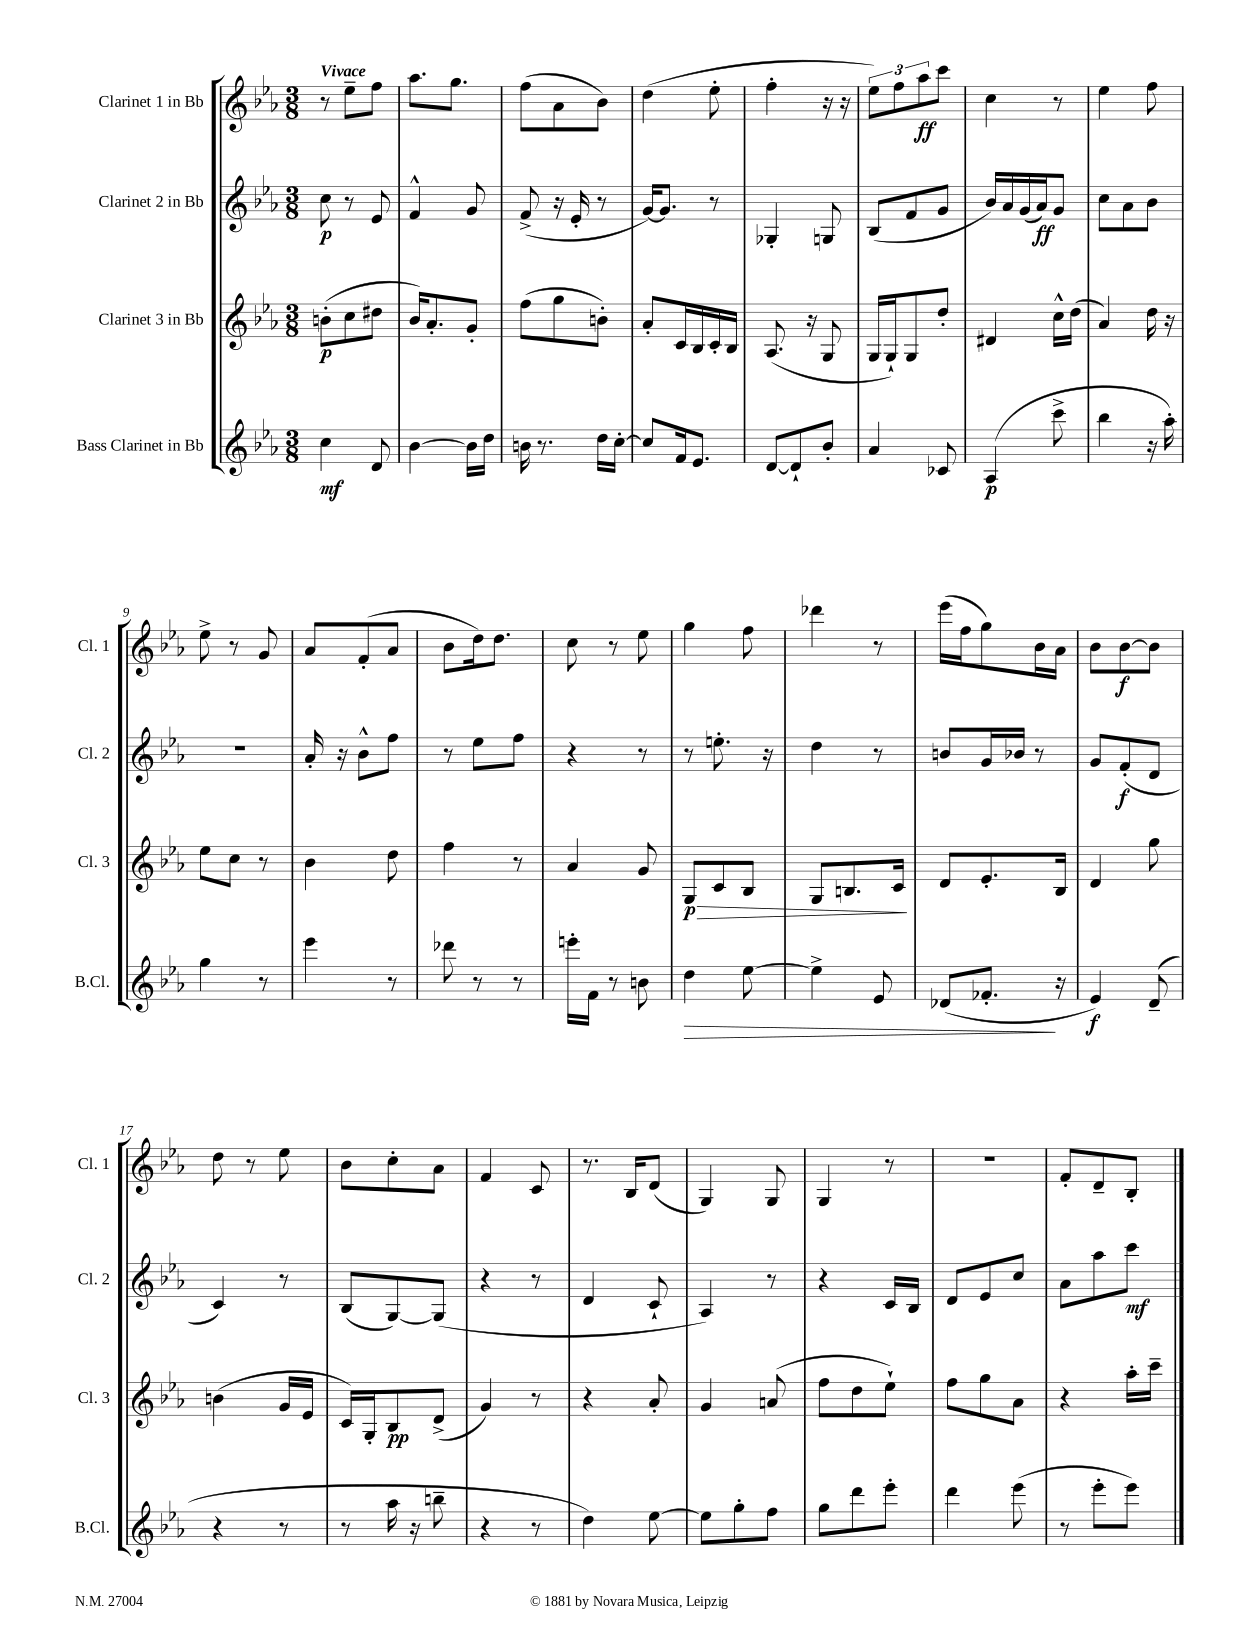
<<
\new StaffGroup <<
\new Staff = "s0" \with { instrumentName = "Clarinet 1 in Bb" shortInstrumentName = "Cl. 1" } {
    \clef treble \key ees \major \numericTimeSignature \time 3/8 \tempo "Vivace"
    r8 ees''8-- f''8 |
    aes''8. g''8. |
    f''8( aes'8 bes'8) |
    d''4( ees''8-. |
    f''4-. r16 r16 |
    \tuplet 3/2 { ees''8) f''8 aes''8\ff } c'''8 |
    c''4 r8 |
    ees''4 f''8 |
    ees''8-> r8 g'8 |
    aes'8 f'8-.( aes'8 |
    bes'8 d''16) d''8. |
    c''8 r8 ees''8 |
    g''4 f''8 |
    des'''4 r8 |
    ees'''16( f''16 g''8) bes'16 aes'16 |
    bes'8 bes'8~\f bes'8 |
    d''8 r8 ees''8 |
    bes'8 c''8-. aes'8 |
    f'4 c'8 |
    r8. bes16 d'8( |
    g4) g8 |
    g4 r8 |
    R4. |
    f'8-. d'8-- bes8-. \bar "|." |
}
\new Staff = "s1" \with { instrumentName = "Clarinet 2 in Bb" shortInstrumentName = "Cl. 2" } {
    \clef treble \key ees \major \numericTimeSignature \time 3/8
    c''8\p r8 ees'8 |
    f'4-^ g'8 |
    f'8->( r16 ees'16-. r8 |
    g'16~) g'8. r8 |
    ges4-. g8 |
    bes8( f'8 g'8 |
    bes'16) aes'16 g'16( aes'16\ff) g'8 |
    c''8 aes'8 bes'8 |
    R4. |
    aes'16-. r16 bes'8-^ f''8 |
    r8 ees''8 f''8 |
    r4 r8 |
    r8 e''8.-. r16 |
    d''4 r8 |
    b'8 g'16 bes'16 r8 |
    g'8 f'8-.\f( d'8 |
    c'4) r8 |
    bes8( g8~) g8( |
    r4 r8 |
    d'4 c'8-! |
    aes4) r8 |
    r4 c'16 bes16 |
    d'8 ees'8 c''8 |
    aes'8 aes''8 c'''8\mf \bar "|." |
}
\new Staff = "s2" \with { instrumentName = "Clarinet 3 in Bb" shortInstrumentName = "Cl. 3" } {
    \clef treble \key ees \major \numericTimeSignature \time 3/8
    b'8-.\p( c''8 dis''8 |
    bes'16) aes'8.-. g'8-. |
    f''8( g''8 b'8-.) |
    aes'8-. c'16 bes16 c'16-. bes16 |
    aes8.( r16 g8 |
    g16 g16-!) g8 d''8-. |
    dis'4 c''16-^ d''16( |
    aes'4) d''16 r16 |
    ees''8 c''8 r8 |
    bes'4 d''8 |
    f''4 r8 |
    aes'4 g'8 |
    g8\p\> c'8 bes8 |
    g8 b8. c'16\! |
    d'8 ees'8.-. bes16 |
    d'4 g''8 |
    b'4( g'16 ees'16 |
    c'16) g16-. bes8\pp d'8->( |
    g'4) r8 |
    r4 aes'8-. |
    g'4 a'8( |
    f''8 d''8 ees''8-!) |
    f''8 g''8 aes'8 |
    r4 aes''16-. c'''16-- \bar "|." |
}
\new Staff = "s3" \with { instrumentName = "Bass Clarinet in Bb" shortInstrumentName = "B.Cl." } {
    \clef treble \key ees \major \numericTimeSignature \time 3/8
    c''4\mf d'8 |
    bes'4~ bes'16 d''16 |
    b'16 r8. d''16 c''16~-. |
    c''8 f'16 ees'8. |
    d'8~ d'8-! bes'8-. |
    aes'4 ces'8 |
    aes4\p( c'''8-> |
    bes''4 r16 aes''16-.) |
    g''4 r8 |
    ees'''4 r8 |
    des'''8 r8 r8 |
    e'''16-. f'16 r8 b'8 |
    d''4\> ees''8~ |
    ees''4-> ees'8 |
    des'8( fes'8.-.\! r16 |
    ees'4\f) d'8--( |
    r4 r8 |
    r8 aes''16 r16 b''8-- |
    r4 r8 |
    d''4) ees''8~ |
    ees''8 g''8-. f''8 |
    g''8 d'''8 ees'''8-. |
    d'''4 ees'''8( |
    r8 ees'''8-. ees'''8) \bar "|." |
}
>>
>>
